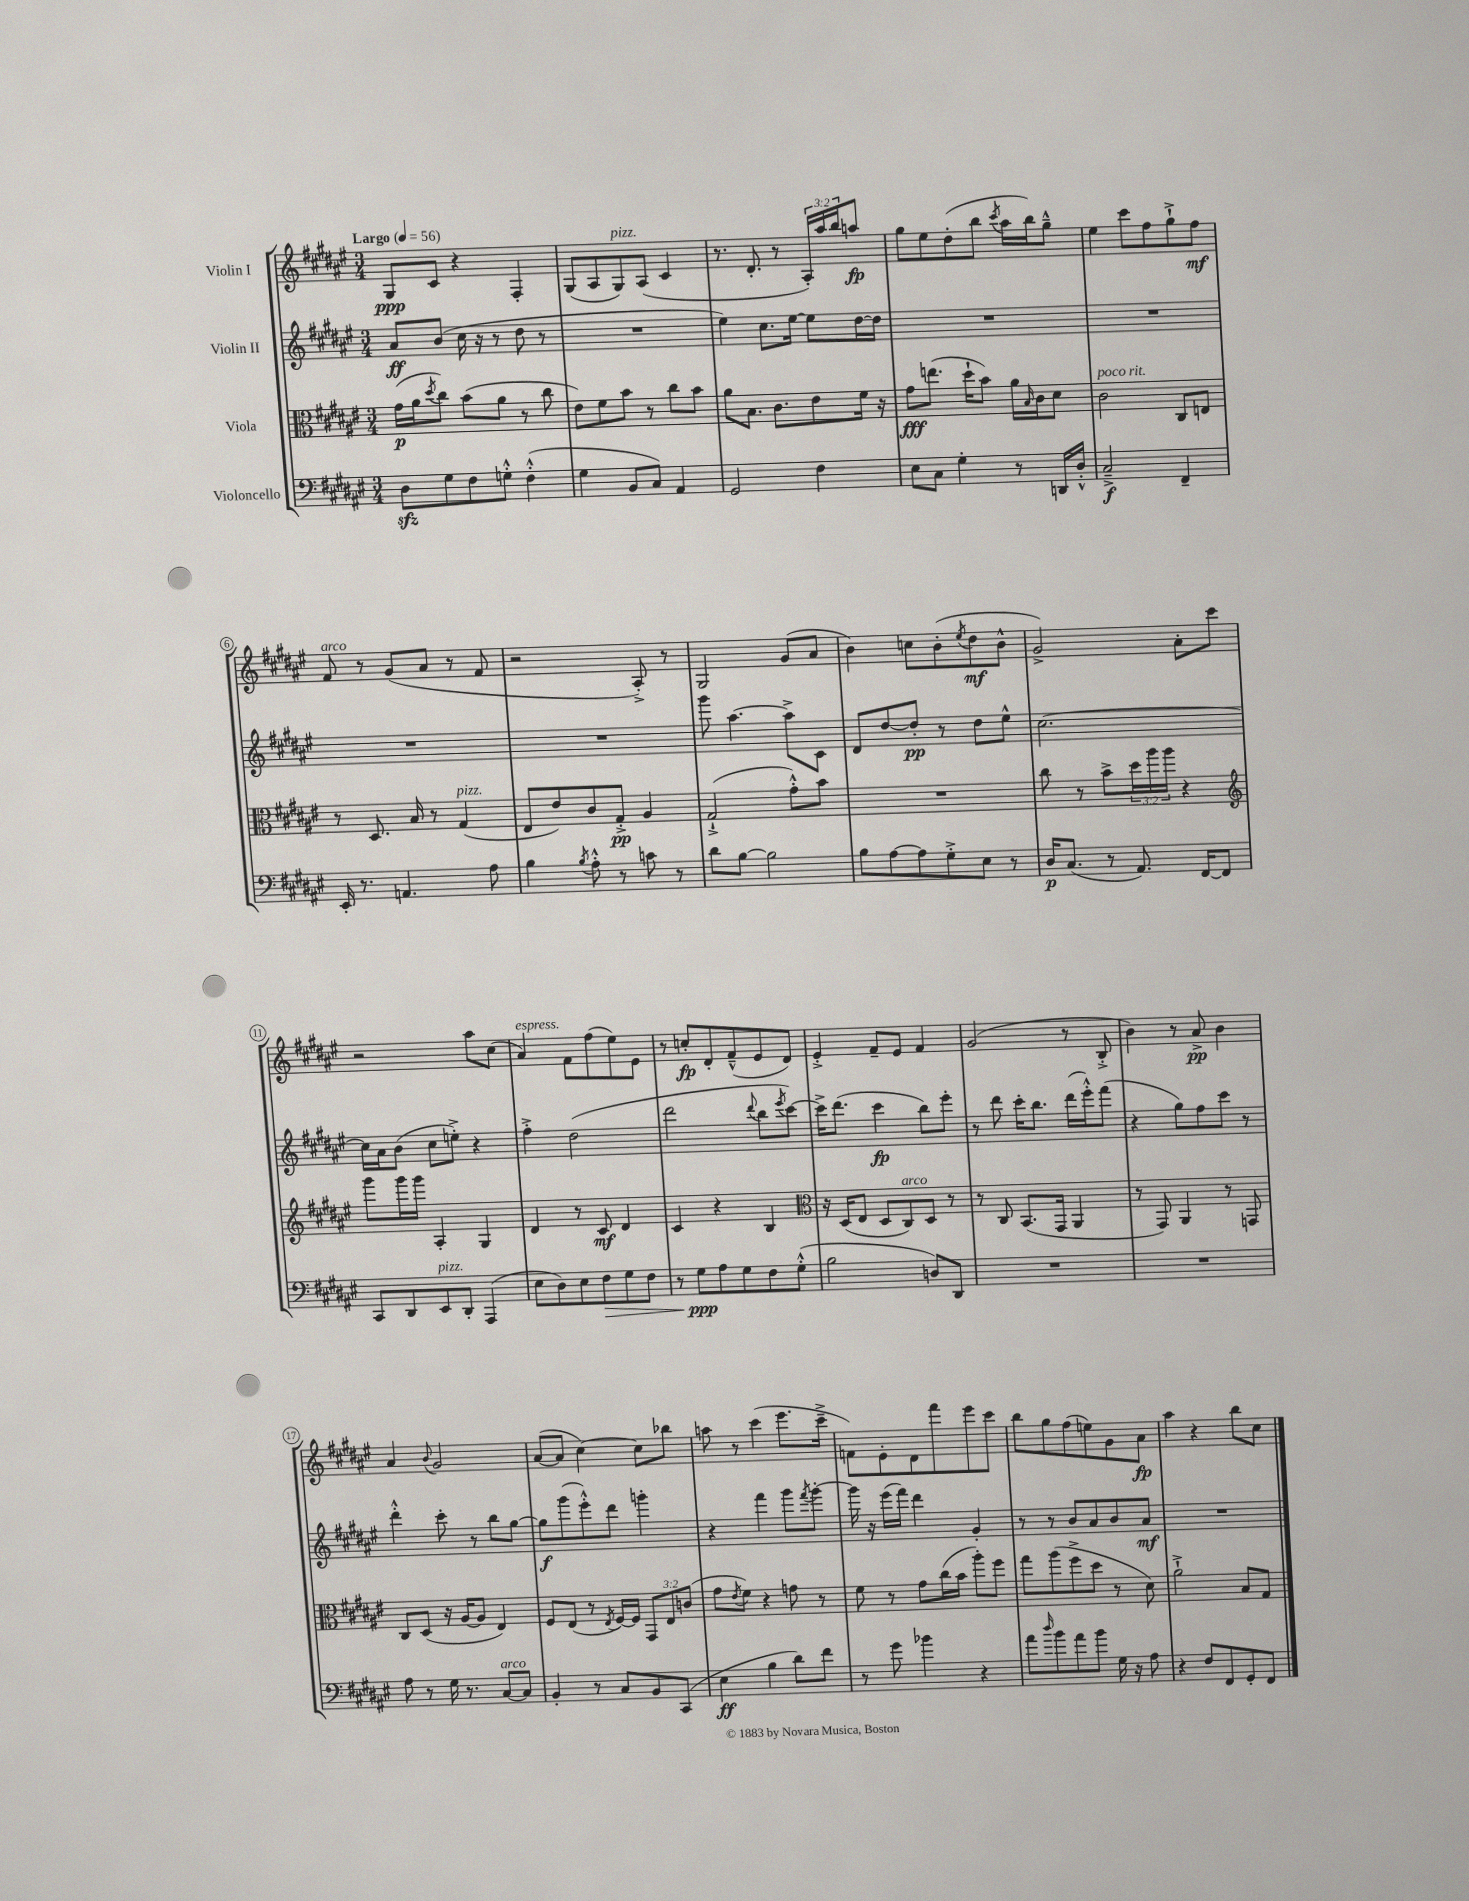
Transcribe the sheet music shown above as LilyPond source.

<<
\new StaffGroup <<
\new Staff = "s0" \with { instrumentName = "Violin I" } {
    \clef treble \key fis \major \numericTimeSignature \time 3/4 \override Staff.TupletNumber.text = #tuplet-number::calc-fraction-text \tempo "Largo" 4 = 56
    gis8\ppp cis'8 r4 fis4-. |
    gis8( ais8 gis8^\markup { \italic "pizz." }) ais8( cis'4 |
    r8. dis'8.-. r8 \tuplet 3/2 { ais16-.) ais''16 b''16 } a''8\fp |
    gis''8 eis''8 dis''8-.( b''8 \acciaccatura { cis'''8 } ais''16 b''16) gis''8---^ |
    eis''4 cis'''8 fis''8 gis''8-!-> fis''8\mf |
    fis'8^\markup { \italic "arco" } r8 gis'8( ais'8 r8 fis'8 |
    r2 ais8-.->) r8 |
    gis2 gis'8( ais'8 |
    b'4) c''8 b'8-.( \acciaccatura { eis''8 } dis''8\mf b'8-^ |
    gis'2->) ais'8-. cis'''8 |
    r2 ais''8 cis''8( |
    ais'4^\markup { \italic "espress." }) fis'8 fis''8( eis''8) eis'8 |
    r8 c''8-.\fp dis'8-. fis'8---^( eis'8 dis'8) |
    eis'4-.-> fis'8-- eis'8 fis'4 |
    gis'2( r8 b8-.-> |
    b'4) r8 ais'8->\pp b'4 |
    ais'4 \appoggiatura { b'8 } gis'2 |
    ais'8~( ais'8 cis''4~) cis''8 bes''8 |
    a''8 r8 cis'''4( eis'''8. cis'''16---> |
    f'8) eis'8-. dis'8 fis'''8 eis'''8 cis'''8 |
    b''8 gis''8 fis''8( e''8) gis'8 ais'8\fp |
    ais''4 r4 b''8 cis''8 \bar "|." |
}
\new Staff = "s1" \with { instrumentName = "Violin II" } {
    \clef treble \key fis \major \numericTimeSignature \time 3/4
    ais'8\ff b'8( cis''16 r16 r8 dis''8 r8 |
    R2. |
    eis''4) cis''8. eis''16~ eis''8 dis''16~ dis''16 |
    R2. |
    R2. |
    R2. |
    R2. |
    gis'''8 ais''4.~ ais''8-> cis'8 |
    dis'8 dis''8~ dis''8-.\pp r8 dis''8 eis''8-^ |
    cis''2.~ |
    cis''16 ais'16 b'8( cis''8 e''8-.->) r4 |
    fis''4-.-> dis''2( |
    dis'''2 \appoggiatura { dis'''8 } b''8 \acciaccatura { eis'''8 } cis'''8~) |
    cis'''16-> dis'''8.( cis'''4\fp b''8) eis'''8-. |
    r8 dis'''8 cis'''16-. b''8. dis'''16( eis'''16-.-^) fis'''8( |
    r4 gis''8) fis''8 cis'''8 r8 |
    dis'''4-.-^ cis'''8-. r8 b''8 gis''8~ |
    gis''8\f gis'''8( eis'''8-.-^) dis'''8 g'''4-. |
    r4 fis'''4 gis'''8 \acciaccatura { fis'''8 } gis'''8~-. |
    gis'''16 r16 eis'''16( fis'''16) dis'''4 gis'4-. |
    r8 r8 b'8 ais'8 b'8 ais'8\mf |
    R2. \bar "|." |
}
\new Staff = "s2" \with { instrumentName = "Viola" } {
    \clef alto \key fis \major \numericTimeSignature \time 3/4 \override Staff.TupletNumber.text = #tuplet-number::calc-fraction-text
    gis'16\p( ais'16 \acciaccatura { dis''8 } cis''8) b'8( ais'8 r8 cis''8 |
    eis'8) fis'8 b'8 r8 cis''8 b'8 |
    ais'8 b8. cis'8. eis'8 fis'16 r16 |
    gis'8\fff e''8.( dis''16-! b'8) ais'16 \grace { b16 } cis'16 dis'8 |
    cis'2^\markup { \italic "poco rit." } cis8 e8 |
    r8 dis8. b16 r8 gis4^\markup { \italic "pizz." }( |
    eis8 eis'8) cis'8 gis8-.->\pp ais4 |
    gis2-!->( gis'8-.-^) b'8 |
    R2. |
    cis''8 r8 b'8-> \tuplet 3/2 { dis''16 ais''16 ais''16 } r4 |
    \clef treble gis'''8 gis'''16 gis'''16 ais4-. gis4 |
    dis'4 r8 cis'8\mf dis'4 |
    cis'4 r4 b4 |
    \clef alto r16 dis16( eis8 dis8 cis8^\markup { \italic "arco" }) dis8 r8 |
    r8 cis8 b,8.( gis,16 ais,4 |
    r8 gis,8) ais,4 r8 g,8 |
    cis8 dis8( r16 ais16~ ais8 eis4) |
    fis8 eis8( r8 \acciaccatura { eis8 } fis16~) fis16 \tuplet 3/2 { gis,8 eis8 c'8( } |
    gis'8 \acciaccatura { eis'8 } fis'8) r4 g'8 r8 |
    fis'8 r8 gis'8 cis''16( b'16 ais''8-.) fis''8 |
    gis''8 ais''8( fis''8-> dis''8 r8 dis'8) |
    ais'2-!-> b8 gis8 \bar "|." |
}
\new Staff = "s3" \with { instrumentName = "Violoncello" } {
    \clef bass \key fis \major \numericTimeSignature \time 3/4
    dis8\sfz gis8 fis8 g8-.-^ fis4-.-^( |
    gis4 b,8 cis8) ais,4 |
    gis,2 fis4 |
    eis8 cis8 gis4-. r8 d,16 dis16-.-^ |
    cis2--->\f fis,4-- |
    eis,16-. r8. a,4. ais8 |
    b4 \acciaccatura { b8 } ais8-.-^ r8 c'8 r8 |
    dis'8 b8~ b2 |
    b8 ais8~ ais8 gis8-.-> eis8 r8 |
    dis16\p cis8.( r8 ais,8.) fis,16~ fis,8 |
    cis,8 dis,8 eis,8^\markup { \italic "pizz." } dis,8-. ais,,4( |
    eis8 dis8) eis8 fis8\> gis8 fis8 |
    r8 gis8\ppp\! ais8 gis8 fis8 gis8-.-^( |
    b2 d8) dis,8 |
    R2. |
    R2. |
    ais8 r8 gis16 r8. cis8~^\markup { \italic "arco" } cis8 |
    b,4-. r8 cis8 b,8 cis,8( |
    eis4\ff b4 dis'8) fis'8 |
    r8 gis'8 bes'4 r4 |
    ais'8 \grace { dis''16 } b'8 ais'8 b'8 gis16 r16 ais8 |
    r4 fis8 fis,8 gis,8-. fis,8 \bar "|." |
}
>>
>>
\layout { \context { \Score \override BarNumber.stencil = #(make-stencil-circler 0.1 0.3 ly:text-interface::print) } }
